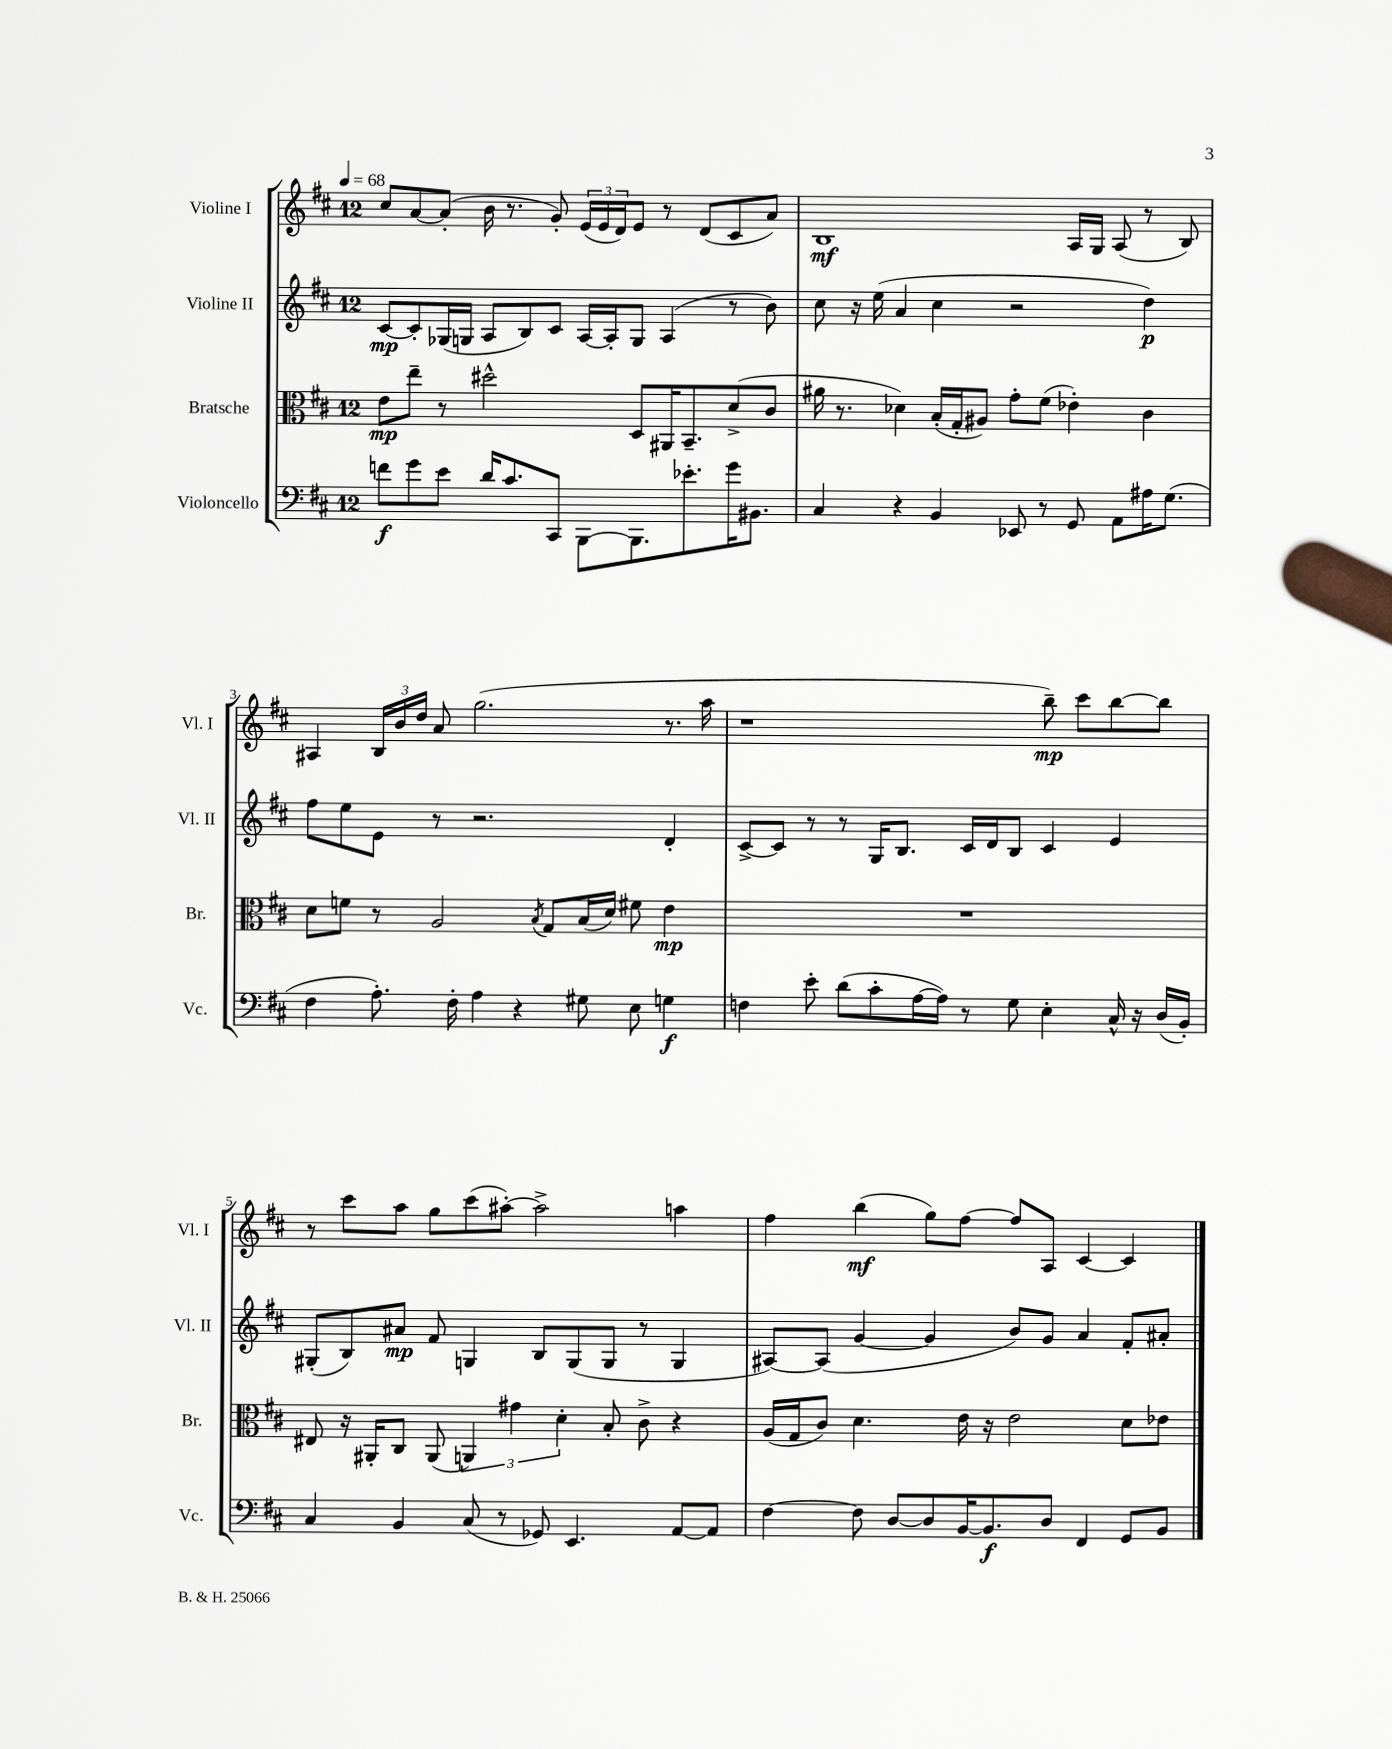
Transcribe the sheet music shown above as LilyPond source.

<<
\new StaffGroup <<
\new Staff = "s0" \with { instrumentName = "Violine I" shortInstrumentName = "Vl. I" } {
    \clef treble \key d \major \once \override Staff.TimeSignature.style = #'single-digit \time 12/8 \tempo 4 = 68
    cis''8 a'8~ a'8-.( b'16 r8. g'8-.) \tuplet 3/2 { e'16( e'16 d'16) } e'8 r8 d'8( cis'8 a'8) |
    b1\mf a16 g16 a8( r8 b8) |
    ais4 \tuplet 3/2 { b16 b'16 d''16 } a'8 g''2.( r8. a''16 |
    r1 b''8--\mp) cis'''8 b''8~ b''8 |
    r8 cis'''8 a''8 g''8 cis'''8( ais''8~-.) ais''2-> a''4 |
    fis''4 b''4\mf( g''8) fis''8~ fis''8 a8 cis'4~ cis'4 \bar "|." |
}
\new Staff = "s1" \with { instrumentName = "Violine II" shortInstrumentName = "Vl. II" } {
    \clef treble \key d \major \once \override Staff.TimeSignature.style = #'single-digit \time 12/8
    cis'8~\mp cis'8-. ges16( g16 a8 b8) cis'8 a16~ a16-. g8 a4( r8 b'8) |
    cis''8 r16 e''16( a'4 cis''4 r2 d''4\p) |
    fis''8 e''8 e'8 r8 r2. d'4-. |
    cis'8~-> cis'8 r8 r8 g16 b8. cis'16 d'16 b8 cis'4 e'4 |
    gis8-.( b8) ais'8\mp fis'8 g4 b8 g8( g8 r8 g4 |
    ais8~) ais8( g'4~ g'4 b'8) g'8 a'4 fis'8-. ais'8-. \bar "|." |
}
\new Staff = "s2" \with { instrumentName = "Bratsche" shortInstrumentName = "Br." } {
    \clef alto \key d \major \once \override Staff.TimeSignature.style = #'single-digit \time 12/8
    e'8\mp e''8-- r8 dis''2-^ d8 ais,16 b,8.-- d'8->( cis'8 |
    ais'16 r8. des'4) b16-.( g16-. ais8) g'8-. fis'8( ees'4-.) cis'4 |
    d'8 f'8 r8 a2 \acciaccatura { b8 } g8 b16( d'16) fis'8 e'4\mp |
    R1. |
    eis8 r16 ais,16-. cis8 ais,8( \tuplet 3/2 { a,4) gis'4 d'4-. } b8-. cis'8-> r4 |
    a16( g16 cis'8) d'4. e'16 r16 e'2 d'8 ees'8 \bar "|." |
}
\new Staff = "s3" \with { instrumentName = "Violoncello" shortInstrumentName = "Vc." } {
    \clef bass \key d \major \once \override Staff.TimeSignature.style = #'single-digit \time 12/8
    f'8\f g'8 e'8 d'16 cis'8. cis,8 b,,8~ b,,8. ees'8.-. g'16 bis,8. |
    cis4 r4 b,4 ees,8 r8 g,8 a,8 ais16 g8.( |
    fis4 a8.-.) fis16-. a4 r4 gis8 e8 g4\f |
    f4 e'8-. d'8( cis'8-. a16~ a16) r8 g8 e4-. cis16-^ r16 d16( b,16-.) |
    cis4 b,4 cis8( r8 ges,8) e,4. a,8~ a,8 |
    fis4~ fis8 d8~ d8 b,16~ b,8.\f d8 fis,4 g,8 b,8 \bar "|." |
}
>>
>>
